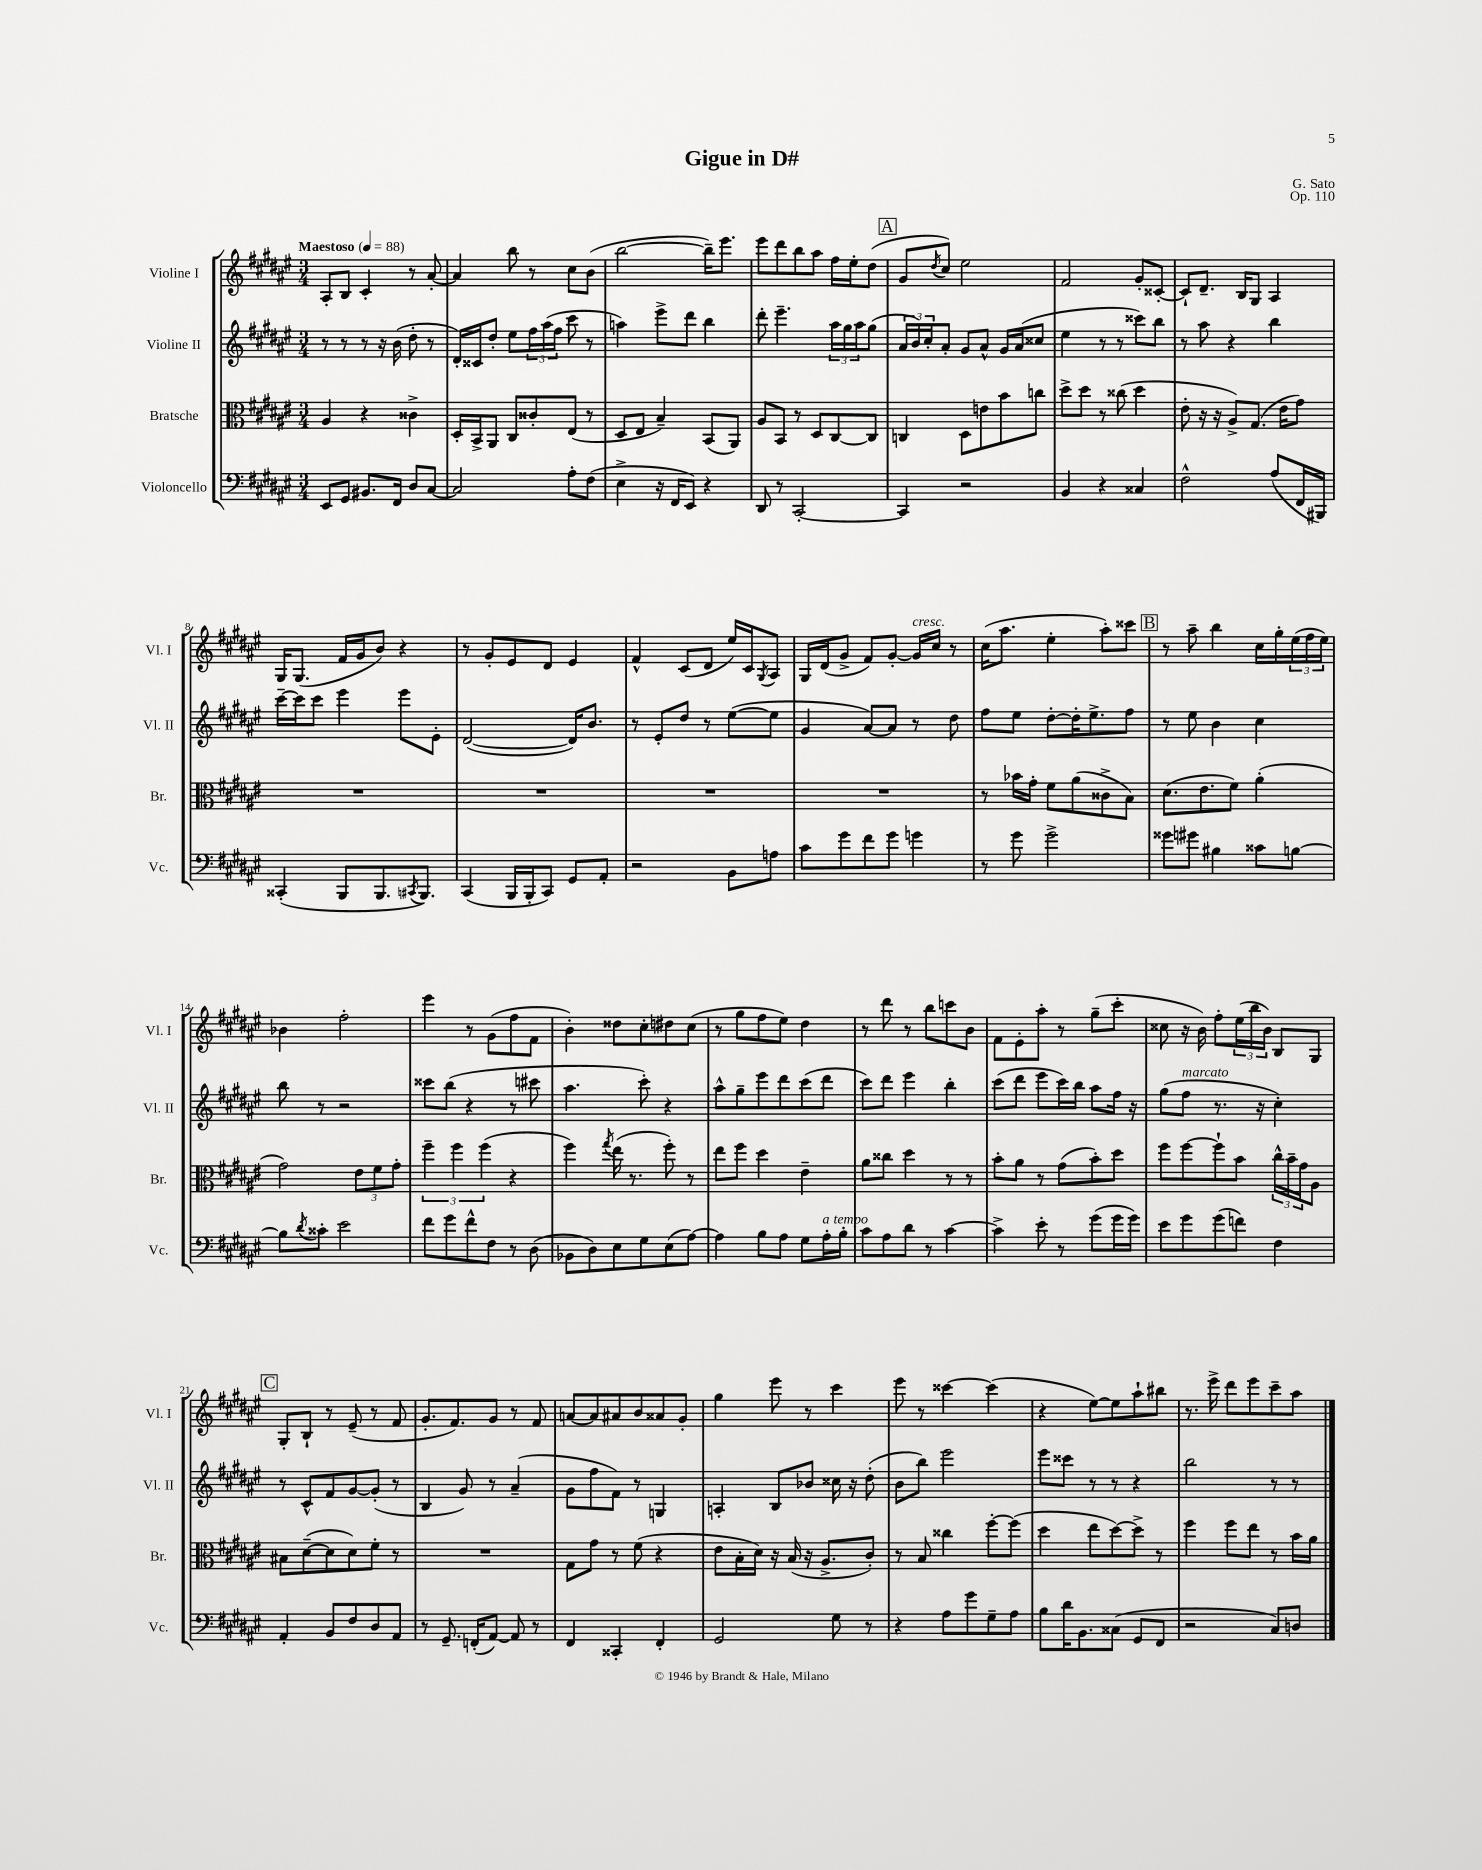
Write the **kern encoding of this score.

**kern	**kern	**kern	**kern
*staff4	*staff3	*staff2	*staff1
*clefF4	*clefC3	*clefG2	*clefG2
*k[f#c#g#d#a#e#]	*k[f#c#g#d#a#e#]	*k[f#c#g#d#a#e#]	*k[f#c#g#d#a#e#]
*M3/4	*M3/4	*M3/4	*M3/4
*MM88	*MM88	*MM88	*MM88
8EE#	4A#	8r	8A#'
8GG#	.	8r	8B
8.BB#	4r	8r	4c#'
.	.	16r	.
16FF#	.	(16b	.
8D#	4c##^	8dd#'	8r
[8C#	.	8r	[8a#'
=	=	=	=
2C#]	16D#'	16d#')	4a#]
.	16BB^	16c##	.
.	8AA#	8dd#'	.
.	8C#	8ee#	8bb
.	8c##'	24ff#	8r
.	.	(24aa#	.
.	.	24ff#	.
8A#'	(8E#	8ccc#	8cc#
(8F#	8r	8r	(8b
=	=	=	=
4E#^	8D#	4aa)	[2bb
.	8E#	.	.
16r	4B~)	8eee#^	.
16FF#	.	.	.
8EE#)	.	8ddd#	.
4r	(8BB	4bb	16bb~])
.	.	.	8.eee#
.	8AA#)	.	.
=	=	=	=
8DD#	8A#	8ddd#'	8eee#
8r	8BB	4.eee#~	8ddd#
[2CC#'	8r	.	8bb
.	8D#	.	8aa#
.	[8C#	24aa#	16ff#
.	.	24gg#	.
.	.	.	16ee#'
.	.	24aa#	.
.	8C#]	(8gg#	(8dd#
=	=	=	=
4CC#]	4C	24a#	8g#
.	.	24b)	.
.	.	24cc#'	.
.	.	.	8qdd#
.	.	8a#'	8cc#)
2r	8D#	8g#	2ee#
.	8e	8a#^^	.
.	8b	16g#	.
.	.	(16a#	.
.	8cc	8cc##	.
=	=	=	=
4BB	8dd#^	4ee#	2f#
.	8dd#	.	.
4r	8r	8r	.
.	(8cc##	8r	.
4C##	4dd#	8ccc##)	8g#'
.	.	8bb	[8c##'
=	=	=	=
2F#^^	8e#'	8r	8c##`]
.	16r	8aa#	8.d#~
.	16r	.	.
.	8A#^)	4r	.
.	.	.	16B
.	(8.G#	.	8G#
(8A#	.	4bb	4A#
.	16e#	.	.
16FF#	8g#)	.	.
16BBB#)	.	.	.
=	=	=	=
(4CC##'	2.r	[16ccc#~	16G#
.	.	16ccc#]	(8.G#
.	.	8ccc#	.
8BBB	.	4eee#	16f#
.	.	.	16g#
8.BBB	.	.	8b)
.	.	8eee#	4r
8qCC#	.	.	.
8.BBB)	.	.	.
.	.	8e#'	.
=	=	=	=
(4CC#	2.r	([2d#	8r
.	.	.	8g#'
16BBB	.	.	8e#
16BBB'	.	.	.
8CC#)	.	.	8d#
8GG#	.	16d#])	4e#
.	.	8.b	.
8AA#'	.	.	.
=	=	=	=
2r	2.r	8r	4f#^^
.	.	8e#'	.
.	.	8dd#	(8c#
.	.	8r	8d#
8BB	.	([8ee#	16ee#)
.	.	.	16c#
.	.	.	8qG#
8A	.	8ee#]	8A#
=	=	=	=
8c#	2.r	4g#	16G#
.	.	.	(16d#
8g#	.	.	8g#^
8f#	.	[8a#)	8f#)
8g#	.	8a#]	[8g#'
4g	.	8r	16g#]
.	.	.	16cc#
.	.	8dd#	8r
=	=	=	=
8r	8r	8ff#	(16cc#
.	.	.	8.aa#
8g#	16b-	8ee#	.
.	16g#'	.	.
2g#^	8f#	[8dd#'	4ee#'
.	(8a#	16dd#']	.
.	.	8.ee#^	.
.	8c##^	.	8aa#')
.	8B)	8ff#	8ccc##
=	=	=	=
8g##	(8.d#	8r	8r
8g#	.	8ee#	8aa#~
.	8.e#	.	.
4B#	.	4b	4bb
.	8f#)	.	.
8c##	(4a#'	4cc#	16cc#
.	.	.	16gg#'
[8B	.	.	(24ee#
.	.	.	24ff#
.	.	.	24ee#)
=	=	=	=
8B]	2g#)	8bb	4b-
8qd#	.	.	.
8c##'	.	8r	.
2e#	.	2r	2ff#'
.	12e#	.	.
.	12f#	.	.
.	12g#'	.	.
=	=	=	=
8f#	6ff#~	8ccc##	4eee#
8g#	.	(8bb	.
.	6ff#	.	.
8f#^^	.	4r	8r
.	(6ff#	.	.
8F#	.	.	(8g#
8r	4r	8r	8ff#
(8D#	.	8ccc#	8f#
=	=	=	=
8BB-	4ff#)	4.aa#	4b')
8D#)	.	.	.
.	8qgg#	.	.
8E#	(16ee#	.	8dd##
.	8.r	.	.
8G#	.	8ccc#')	8cc#'
(8E#	8ff#')	4r	8dd#
[8A#)	8r	.	(8cc#
=	=	=	=
4A#]	8ee#	8aa#^^	8r
.	8ff#	8gg#~	8gg#
8B	4dd#	8eee#	8ff#
8A#	.	8ddd#	8ee#)
8G#	4e#~	(8ccc#	4dd#
16A#'	.	8ddd#	.
16B'	.	.	.
=	=	=	=
8c#	8a#	8ccc#)	8r
8A#	8cc##	8ddd#	8ddd#
8d#	4dd#	4eee#	8r
8r	.	.	8bb
[4c#	8r	4bb'	8ccc
.	8r	.	8b
=	=	=	=
4c#^]	8b'	(8ccc#	8f#
.	8a#	8ddd#	8e#'
8e#'	8r	8eee#	8aa#'
8r	(8g#	16ccc#)	8r
.	.	16bb	.
(8g#	8b')	8aa#	(8gg#~
16g#	8dd#	16ff#	8ccc#'
16g#)	.	16r	.
=	=	=	=
8e#	8ff#	(8gg#	8cc##
8g#	[8ff#	8ff#	16r
.	.	.	16b)
(8g#	8ff#`]	8.r	8ff#'
8f)	8b	.	(24ee#
.	.	.	24bb
.	.	16r	.
.	.	.	24b)
4F#	24cc#^^	4cc#')	8B
.	24b~	.	.
.	24g#	.	.
.	8A#	.	8G#
=	=	=	=
4AA#'	8B#	8r	8G#'
.	([8d#~	8c#^^	8B`
8BB	8d#]	8f#	8r
8F#	8d#)	[8g#	(8e#~
8D#	8f#'	(8g#']	8r
8AA#	8r	8r	8f#
=	=	=	=
8r	2.r	4B	8.g#'
8.GG#~	.	.	.
.	.	.	8.f#)
.	.	8g#)	.
(16FF'	.	.	.
[8AA#)	.	8r	8g#
8AA#]	.	(4a#~	8r
8r	.	.	8f#
=	=	=	=
4FF#	8G#	8g#	[8a
.	8g#	8ff#	8a]
4CC##'	8r	8f#)	8a#
.	(8f#	8r	8b
4FF#'	4r	4G	8a##
.	.	.	8g#'
=	=	=	=
2GG#	8e#	4A'	4gg#
.	16B'	.	.
.	16d#)	.	.
.	16r	8B	8eee#
.	(16B	.	.
.	16r	8b-	8r
.	8.A#^	.	.
8G#	.	16cc##	4ccc#
.	.	16r	.
8r	8c#')	(8dd#'	.
=	=	=	=
4r	8r	8b	8eee#
.	8B	8bb)	8r
8A#	4cc##	2eee#	[4ccc##
8g#	.	.	.
8G#~	[8ff#'	.	(4ccc##]
8A#	(8ff#]	.	.
=	=	=	=
8B	4dd#	8eee#	4r
16d#	.	8ccc##	.
8.BB	.	.	.
.	8ee#	8r	[8ee#)
(8C##	[8dd#)	8r	8ee#]
8GG#	8dd#^]	4r	8aa#`
8FF#	8r	.	8bb#
=	=	=	=
2r	4ff#	2bb	8.r
.	.	.	16eee#^
.	8ff#	.	8ddd#
.	8ee#	.	8eee#
8C#)	8r	8r	8ccc#~
8D	16b	8r	8aa#
.	16a#	.	.
==	==	==	==
*-	*-	*-	*-
